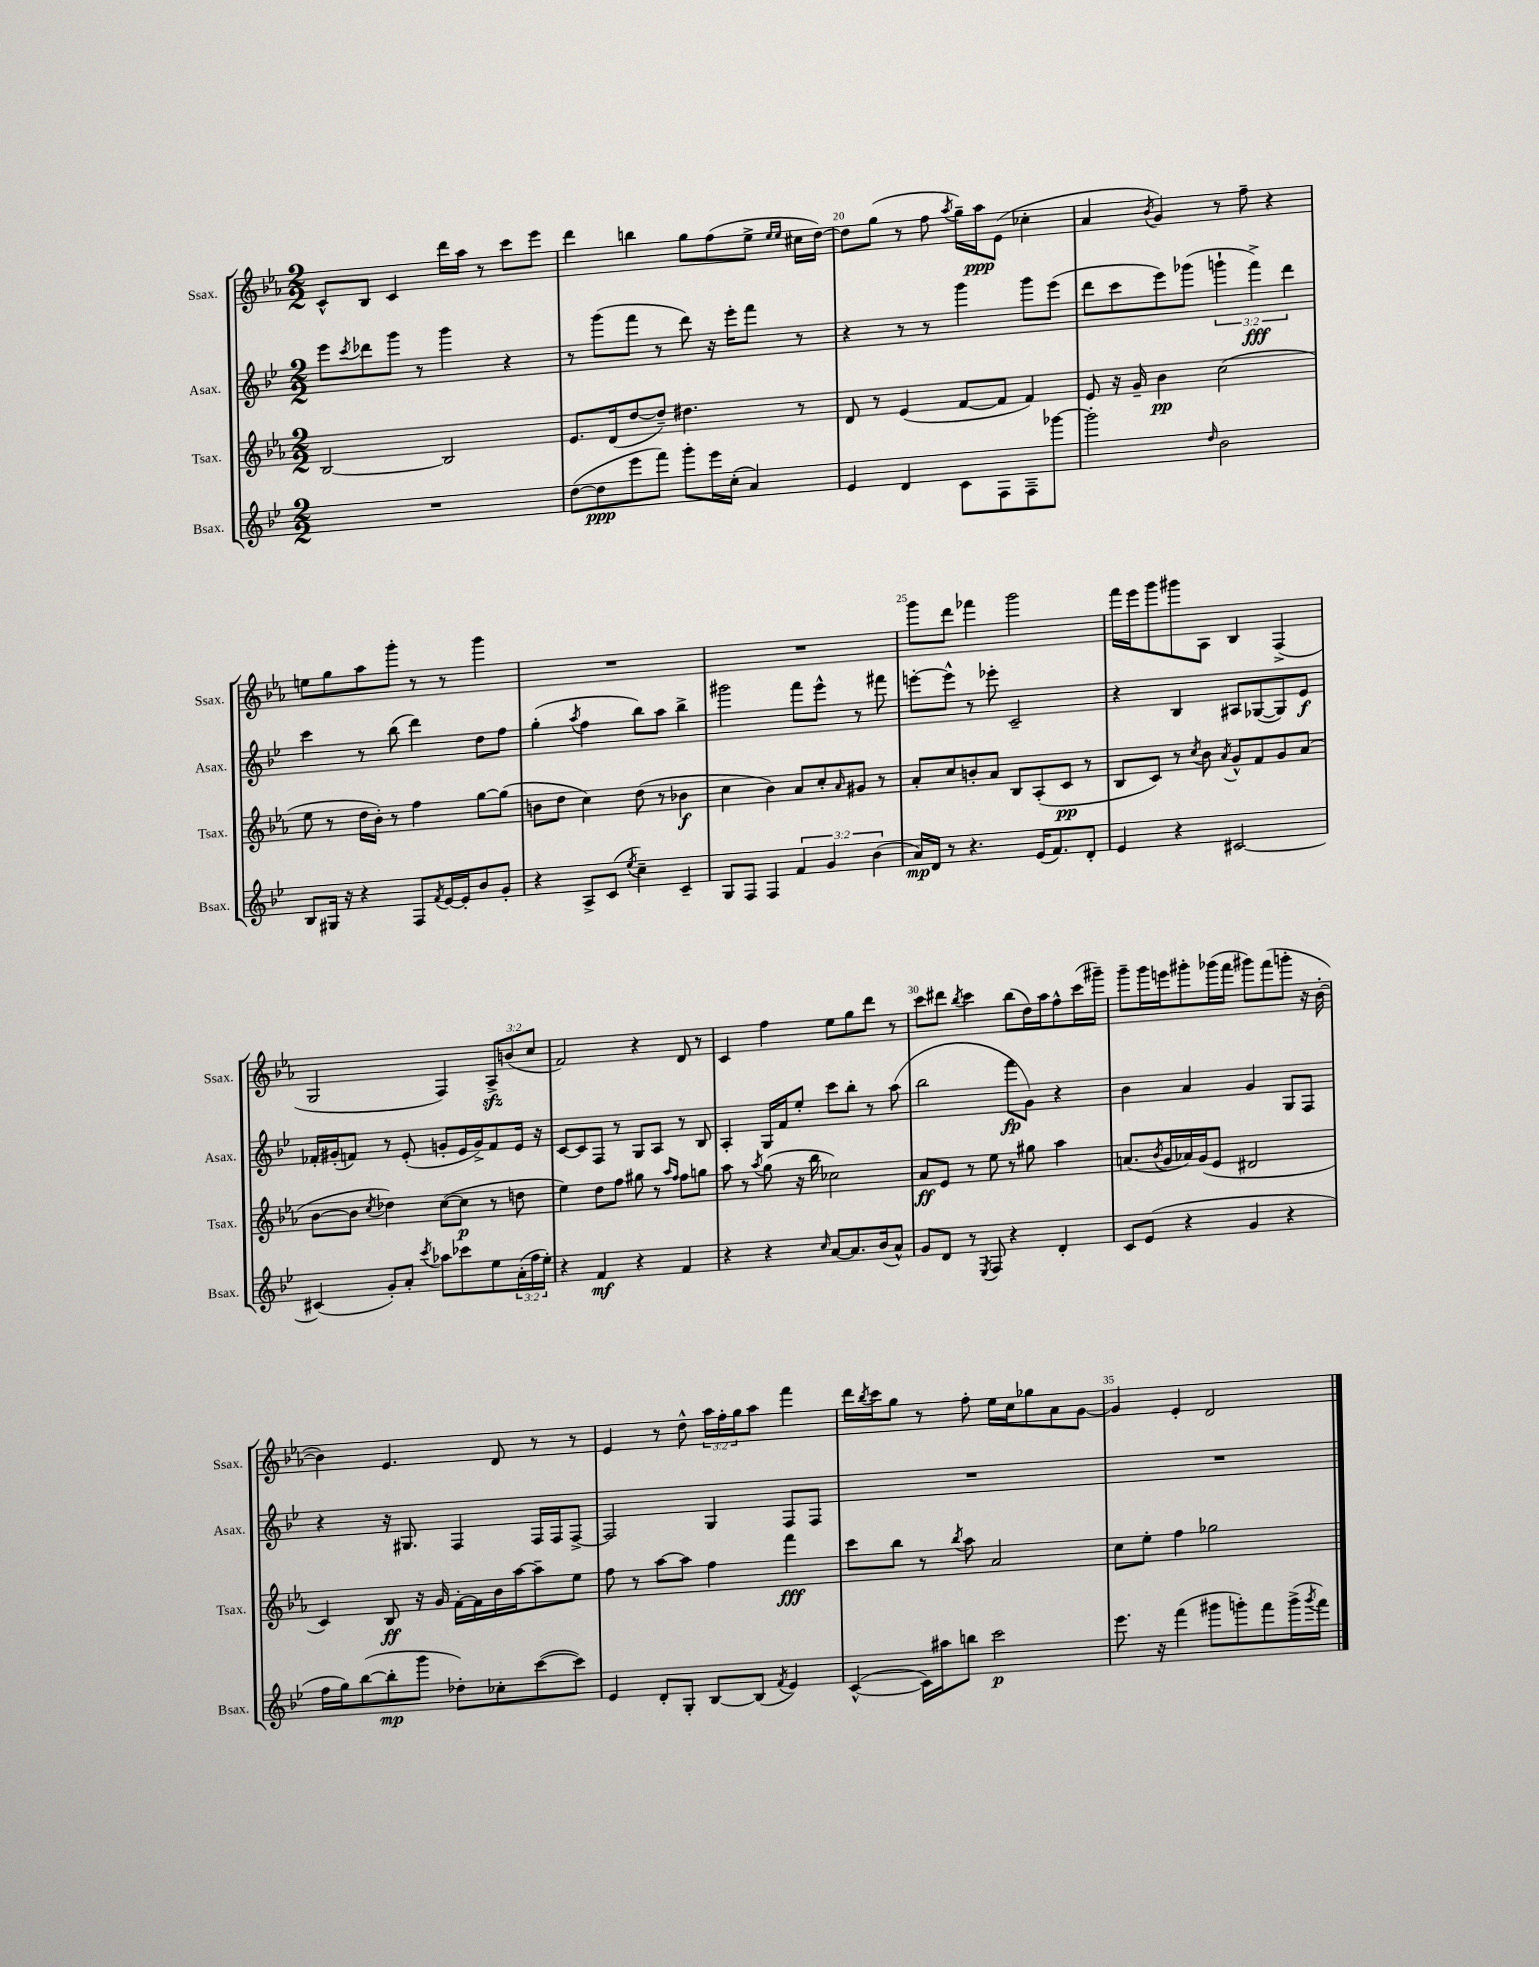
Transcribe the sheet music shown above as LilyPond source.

<<
\new StaffGroup <<
\new Staff = "s0" \with { instrumentName = "Ssax." shortInstrumentName = "Ssax." } {
    \clef treble \key ees \major \numericTimeSignature \time 2/2 \override Staff.TupletNumber.text = #tuplet-number::calc-fraction-text
    c'8-^ bes8 c'4 d'''16 aes''16 r8 c'''8 ees'''8 |
    d'''4 b''4 g''8 f''8( ees''8-> \grace { ees''16 ees''16 } cis''16 d''16~) |
    d''8 g''8( r8 f''8 \acciaccatura { aes''8 } g''16--) aes''16\ppp ees'8( ces''4-. |
    aes'4 \acciaccatura { bes'8 } g'4) r8 f''8-- r4 |
    e''8 g''8 aes''8 g'''8-. r8 r8 g'''4 |
    R1 |
    R1 |
    g'''8 d'''8 fes'''4 g'''2 |
    f'''16 ees'''16 g'''8 gis'''8 aes8 bes4 f4->( |
    g2 f4) \tuplet 3/2 { aes8->\sfz b'8( c''8 } |
    f'2) r4 d'8 r8 |
    c'4 f''4 ees''8 g''8 d'''8 r8 |
    c'''8 dis'''8 \acciaccatura { bes''8 } c'''4 bes''8( d''16) aes''16 f''8-^ c'''16( gis'''16--) |
    g'''8-- g'''16 e'''16 gis'''8-. ges'''16( f'''16 gis'''8) f'''8( g'''8-. r16 bes'16~-. |
    bes'4) ees'4. d'8 r8 r8 |
    ees'4 r8 d''8-^ \tuplet 3/2 { aes''16 f''16-. g''16 } aes''8 f'''4 |
    d'''16 \acciaccatura { bes''8 } c'''16 g''8 r8 f''8-. ees''16 c''16 ges''8 aes'8 g'8~ |
    g'4 ees'4-. d'2 \bar "|." |
}
\new Staff = "s1" \with { instrumentName = "Asax." shortInstrumentName = "Asax." } {
    \clef treble \key bes \major \numericTimeSignature \time 2/2 \override Staff.TupletNumber.text = #tuplet-number::calc-fraction-text
    ees'''8 \acciaccatura { c'''8 } des'''8 g'''8 r8 g'''4 r4 |
    r8 g'''8( f'''8 r8 d'''8) r16 ees'''16-. f'''8 r8 |
    r4 r8 r8 g'''4 g'''8 ees'''8( |
    d'''8 c'''8 ees'''8) ges'''8( \tuplet 3/2 { g'''4-! f'''4->\fff) d'''4 } |
    c'''4 r8 bes''8( d'''4) d''8 f''8 |
    g''4-.( \acciaccatura { a''8 } f''4 bes''8) a''8 bes''4-> |
    gis'''2 f'''8 ees'''8-^ r8 fis'''8 |
    e'''8~-. e'''8-^ r8 ees'''8-. c'2-- |
    r4 bes4 ais8 ges8~( ges8) ees'8\f |
    fes'16-. gis'16-.( f'8) r8 ees'8-.( g'8-. ees'16 g'16->) f'8 ees'16 r16 |
    c'8~ c'8 f8 r8 g8 a8 r8 bes8 |
    a4-. g16 f'16 ees''8-. c'''8 bes''8-. r8 a''8( |
    bes''2 f'''8\fp g'8) r4 |
    bes'4 a'4 g'4 g8 f8 |
    r4 r16 gis8. f4 f16 f16 f8~-> |
    f2 g4 f8 f8 |
    R1 |
    R1 \bar "|." |
}
\new Staff = "s2" \with { instrumentName = "Tsax." shortInstrumentName = "Tsax." } {
    \clef treble \key ees \major \numericTimeSignature \time 2/2
    bes2~ bes2 |
    ees'8. d'16( d''8~ d''8--) dis''4. r8 |
    d'8 r8 ees'4( f'8~ f'8 f'4) |
    ees'8 r16 g'16-- bes'4\pp c''2( |
    ees''8 r8 d''16 bes'16-.) r8 f''4 g''8~ g''8( |
    b'8 d''8 c''4) d''8( r8 bes'4\f |
    c''4 bes'4) aes'8 c''8-. \grace { aes'16 } gis'8 r8 |
    aes'8-. c''8 b'8-. aes'8 bes8 aes8-.( c'8\pp r8 |
    bes8 c'8) r8 \acciaccatura { c''8 } bes'8 \acciaccatura { aes'8 } g'8-^ f'8 g'8 aes'8( |
    bes'8~ bes'8 \acciaccatura { c''8 } des''4) c''8~( c''8\p r8 d''8 |
    ees''4) d''8 f''8 gis''8 r8 \grace { aes''16 f''16 } f''8 g''8 |
    aes''8 r8 \acciaccatura { aes''8 } g''8( r16 bes''16 ces''2) |
    aes'8\ff ees'8 r8 ees''8 r8 gis''8 aes''4 |
    a'8.( \acciaccatura { bes'8 } g'16 aes'16) g'16( ees'8 dis'2 |
    c'4) bes8\ff r16 g'16 f'16~-. f'16 bes'16 aes''16~ aes''8-- ees''8 |
    f''8 r8 aes''8~ aes''8 f''4 f'''4\fff |
    c'''8 bes''8 r8 \acciaccatura { bes''8 } aes''8 aes'2 |
    c''8 ees''8-. f''4 ges''2 \bar "|." |
}
\new Staff = "s3" \with { instrumentName = "Bsax." shortInstrumentName = "Bsax." } {
    \clef treble \key bes \major \numericTimeSignature \time 2/2 \override Staff.TupletNumber.text = #tuplet-number::calc-fraction-text
    R1 |
    d''8~( d''8\ppp ees'''8 f'''8) g'''8-. ees'''16 c''16-.( a'4) |
    ees'4 d'4 c'8 f8 f8-- ges'''8~ |
    ges'''2-. \grace { d''16 } bes'2 |
    bes8 gis16 r16 r4 f8 \acciaccatura { f'8 } ees'16~ ees'16-. bes'8 g'8-. |
    r4 a8-> c'8( \acciaccatura { ees''8 } c''4--) c'4-- |
    g8 f8 f4 \tuplet 3/2 { f'4 g'4 bes'4( } |
    a'16\mp) d'16 r8 r4. ees'16( f'8.) d'8-. |
    ees'4 r4 cis'2~ |
    cis'4( g'8-.) a'8-. \acciaccatura { c'''8 } aes''8 ces'''8 ees''8 \tuplet 3/2 { a'16-.( f''16 ees''16-.) } |
    r4 f'4\mf r4 f'4 |
    r4 r4 \grace { c''16 } a'8~ a'8. bes'16( a'8-^) |
    g'8 d'8 r8 \acciaccatura { ees8 } f8 r4 d'4-. |
    c'8 ees'8( r4 g'4 r4 |
    f''16 g''16) bes''8~( bes''8-.\mp g'''8 des''8-.) ces''8-. c'''8~( c'''8) |
    ees'4 d'8-. g8-. bes8~ bes8( \acciaccatura { f'8 } ees'4) |
    c'4~-^( c'16) ais''16 b''8 c'''2\p |
    ees'''8. r16 f'''4( gis'''8 g'''8-.) f'''8 g'''16->( \acciaccatura { g'''8 } f'''16) \bar "|." |
}
>>
>>
\layout { \context { \Score currentBarNumber = #18 \override BarNumber.break-visibility = ##(#f #t #t) barNumberVisibility = #(every-nth-bar-number-visible 5) } }
